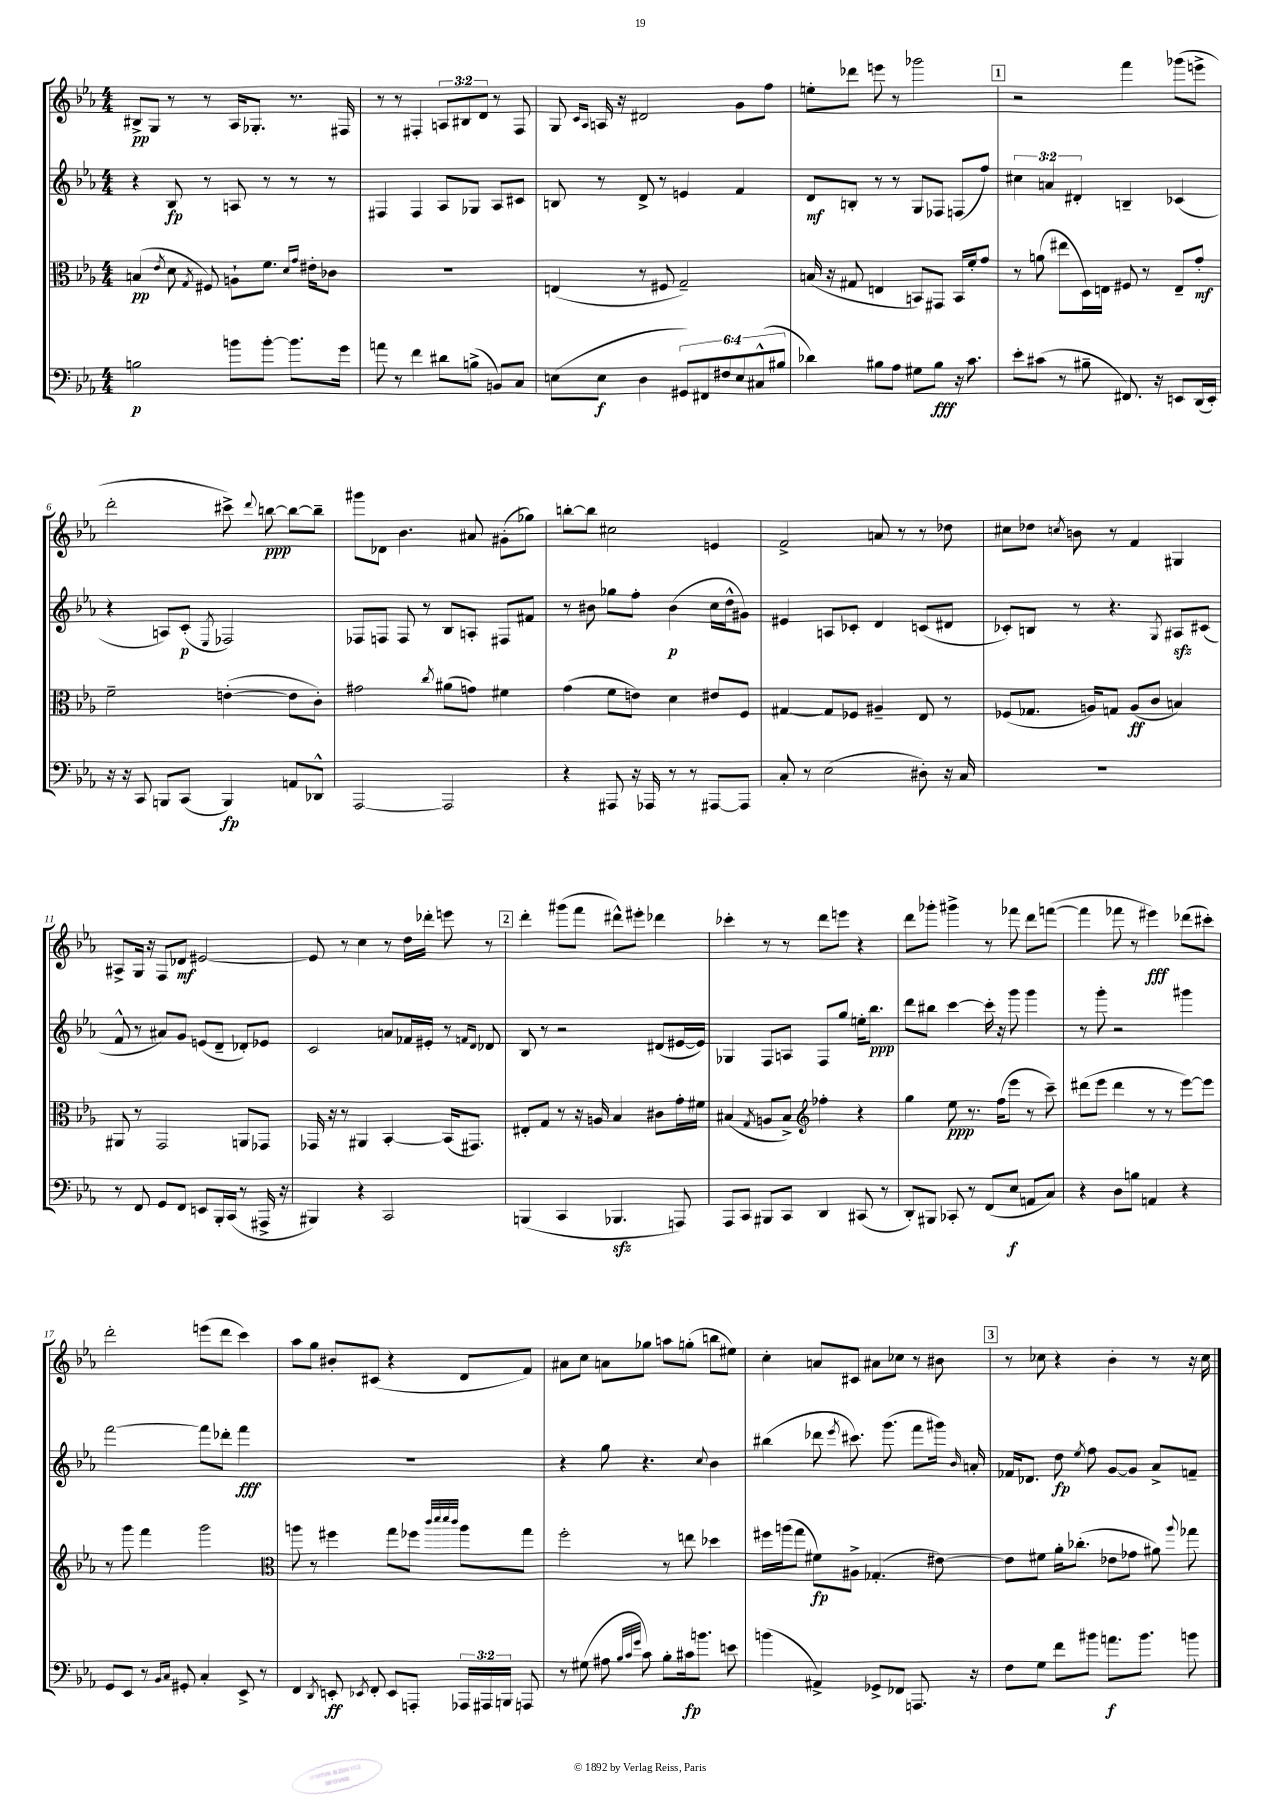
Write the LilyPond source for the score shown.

<<
\new StaffGroup <<
\new Staff = "s0" {
    \clef treble \key ees \major \numericTimeSignature \time 4/4 \override Staff.TupletNumber.text = #tuplet-number::calc-fraction-text
    \autoBeamOff bis8[->\pp g8] r8 r8 aes16[ ges8.]-. r8. fis16 |
    r8 r8 fis4-. \tuplet 3/2 { a8[ bis8 d'8] } r8 fis8 |
    g8 \grace { c'16[ aes16] } a16 r16 dis'2 g'8[ f''8] |
    e''8[-. des'''8] e'''8 r8 ges'''2 |
    \mark \markup { \box "1" } r2 f'''4 ges'''8[( e'''8]-> |
    d'''2-. cis'''8->) \appoggiatura { d'''8 } b''8~\ppp b''8[~ b''8]-- |
    gis'''8[ des'8] bes'4. ais'8 gis'8[-.( ges''8]) |
    b''8[~-. b''8] cis''2 e'4 |
    f'2-> a'8 r8 r8 des''8 |
    cis''8[ des''8] \acciaccatura { c''8 } b'8 r8 f'4 gis4 |
    ais8[-> g16] r16 f8[ des'8]\mf eis'2~ |
    eis'8 r8 c''4 r8 d''16[ des'''16]-. e'''8 r8 |
    \mark \markup { \box "2" } d'''4-. gis'''8[( f'''8] dis'''8[-^) eis'''8]-. des'''4 |
    ces'''4-. r8 r8 d'''8[ e'''8] r4 |
    d'''8[ ges'''8]-. gis'''4-> r8 fes'''8 d'''8[ f'''8]~( |
    f'''4 fes'''8 r8 eis'''4\fff) des'''8[( cis'''8]-.) |
    d'''2-. e'''8[( d'''8] c'''4) |
    aes''8[ g''8] bis'8[-. cis'8]( r4 d'8[ f'8]) |
    ais'8[ c''8] a'8[ ges''8] a''8[ g''8]-.( b''8[ eis''8]) |
    c''4-. a'8[ cis'8] ais'8[ ces''8] r8 bis'8 |
    \mark \markup { \box "3" } r8 ces''8 r4 bes'4-. r8 r16 ces''16 \bar "|." |
}
\new Staff = "s1" {
    \clef treble \key ees \major \numericTimeSignature \time 4/4 \override Staff.TupletNumber.text = #tuplet-number::calc-fraction-text
    \autoBeamOff r4 bes8\fp r8 a8 r8 r8 r8 |
    fis4 fis4 aes8[ ges8] aes8[ cis'8] |
    b8 r8 d'8-> r8 e'4 f'4 |
    d'8[\mf b8]-. r8 r8 g8[ fes8] f8[( f''8]) |
    \mark \markup { \box "1" } \tuplet 3/2 { cis''4 a'4 dis'4-. } b4-- ces'4( |
    r4 a8[) c'8]-.\p( \acciaccatura { ees8 } fes2) |
    fes8[ f8] f8 r8 bes8[ a8]-. fis8[ fis'8] |
    r8 bis'8 ges''8[ f''8]-. bis'4\p( c''16[ d''16-^ gis'8]) |
    eis'4 a8[ ces'8]-. d'4 c'8[( dis'8] |
    ces'8[-.) b8] r8 r4. \acciaccatura { g8 } ais8[\sfz cis'8]( |
    f'8-^ r8 ais'8[) g'8] e'8[( d'8]-- des'8[-.) ees'8] |
    c'2 a'8[ fes'16 eis'16]-. r8 \grace { f'16[ d'16] } des'8 |
    \mark \markup { \box "2" } bes8 r8 r2 dis'8[( eis'16~ eis'16]) |
    ges4 f8[ a8] f8[ g''8] e''16[-. bes''8.]\ppp |
    d'''8[ bis''8] c'''4~ c'''16-. r16 g'''8 g'''4 |
    r8 g'''8-. r2 gis'''4 |
    f'''2~ f'''8[ des'''8]-. f'''4\fff |
    R1 |
    r4 g''8 r4. \appoggiatura { c''8 } bes'4 |
    bis''4( des'''8 \acciaccatura { ees'''8 } cis'''8.) g'''8.( f'''8[ gis'''16]) \grace { bes'16 } a'16-. |
    \mark \markup { \box "3" } fes'16[ des'8.] d''8\fp \acciaccatura { ees''8 } f''8 g'8[~ g'8] aes'8[-> f'8]-- \bar "|." |
}
\new Staff = "s2" {
    \clef alto \key ees \major \numericTimeSignature \time 4/4
    \autoBeamOff b4\pp( \acciaccatura { ees'8 } d'8 \acciaccatura { g8 } fis8) a8[-! f'8.] \grace { d'16[ g'16] } eis'16[-. ces'8] |
    R1 |
    e4( r8 fis8 g2--) |
    b16( r16 gis8 e4 b,8[) gis,8] b,16[ f'16-. g'8] |
    \mark \markup { \box "1" } r8 a'8( eis''8[ d16) e16] fis8 r8 e8[-- g'8]-.\mf |
    f'2-- e'4~-.( e'8[ c'8]-.) |
    gis'2 \acciaccatura { c''8 } ais'8[( g'8]) fis'4 |
    g'4( f'8[ e'8]) d'4 eis'8[ f8] |
    gis4~ gis8[ fes8] ais4-- ees8 r8 |
    fes8[( ges8.] a16[) g8] a8[\ff( c'8] b4) |
    ais,8 r8 g,2 a,8[ ges,8] |
    ges,16 r16 r8 ais,4 bes,4~-. bes,16[( gis,8.]) |
    \mark \markup { \box "2" } eis8[-. g8] r8 r16 a16 bes4 cis'8[ g'16-. fis'16] |
    bis4( \acciaccatura { g8 } a8[ bis8]->) \clef treble fes''4-. r4 |
    g''4 ees''8\ppp r8. f''16[( ees'''8] r8 c'''8--) |
    dis'''8[( ees'''8] dis'''4 r8 r8 ees'''8[~) ees'''8] |
    r8 g'''8 f'''4 g'''2 |
    \clef alto a''8 r8 fis''4 g''8[ fes''8] \grace { c'''32[ d'''32 d'''32 c'''32] } a''8[ g''8] |
    f''2-. r8 e''8 des''4 |
    fis''16[ a''16( g''8] fis'8[\fp) ais8]-> ges4.-.( eis'8~) |
    \mark \markup { \box "3" } eis'8[ fis'8] aes'16[-. ces''8.]-.( ees'8[ ges'8] ais'8) \appoggiatura { aes''8 } ges''8 \bar "|." |
}
\new Staff = "s3" {
    \clef bass \key ees \major \numericTimeSignature \time 4/4 \override Staff.TupletNumber.text = #tuplet-number::calc-fraction-text
    \autoBeamOff b2\p b'8[ b'8]~-. b'8.[ g'16] |
    a'8 r8 f'4 dis'8[ b8]->( b,8[) c8] |
    e8[( e8]\f d4 \tuplet 6/4 { gis,8[) fis,8 fis8 e8 cis8-^( bis8] } |
    des'4) bis8[ aes8] gis8[ bis8]\fff r16 c'8. |
    \mark \markup { \box "1" } ees'8[-. cis'8]( r8 bis8-- fis,8.) r16 e,8[ d,16( e,16]-.) |
    r16 r16 c,8 b,,8[ c,8]( b,,4\fp) a,8[ des,8]-^ |
    aes,,2~ aes,,2 |
    r4 ais,,8 r16 aes,,16 r8 r8 ais,,8[~ ais,,8] |
    c8-. r8 ees2( dis8-.) r16 c16 |
    R1 |
    r8 f,8 g,8[ f,8] e,8[ bes,,16-. c,16]( r8 ais,,16-> r16 |
    bis,,4) r4 c,2 |
    \mark \markup { \box "2" } b,,4( c,4 bes,,4.\sfz a,,8) |
    aes,,8[ c,8] bis,,8[ c,8] d,4 cis,8( r8 |
    d,8[-.) bis,,8] ces,8-. r8 f,8[( ees8]\f a,8[ c8]) |
    r4 d8[ b8] a,4 r4 |
    g,8[ ees,8] r8 \grace { bes,16[ c16] } gis,8-. c4-. ees,8-> r8 |
    f,4 \acciaccatura { d,8 } e,8-.\ff \acciaccatura { ees,8 } f,8-. ees,8[ a,,8]-. \tuplet 3/2 { aes,,16[ ais,,16 b,,16] } a,,8 |
    r8 gis8( ais8 \grace { bes32[ c'32 g'32] } c'8) bes8[-. cis'16\fp b'8.] e'8 |
    b'4( ais,4->) ges,8[-> fes,8] a,,8. r16 |
    \mark \markup { \box "3" } f8[ g8] f'8[ bis'8] a'8.[\f bis'8.] b'8 \bar "|." |
}
>>
>>
